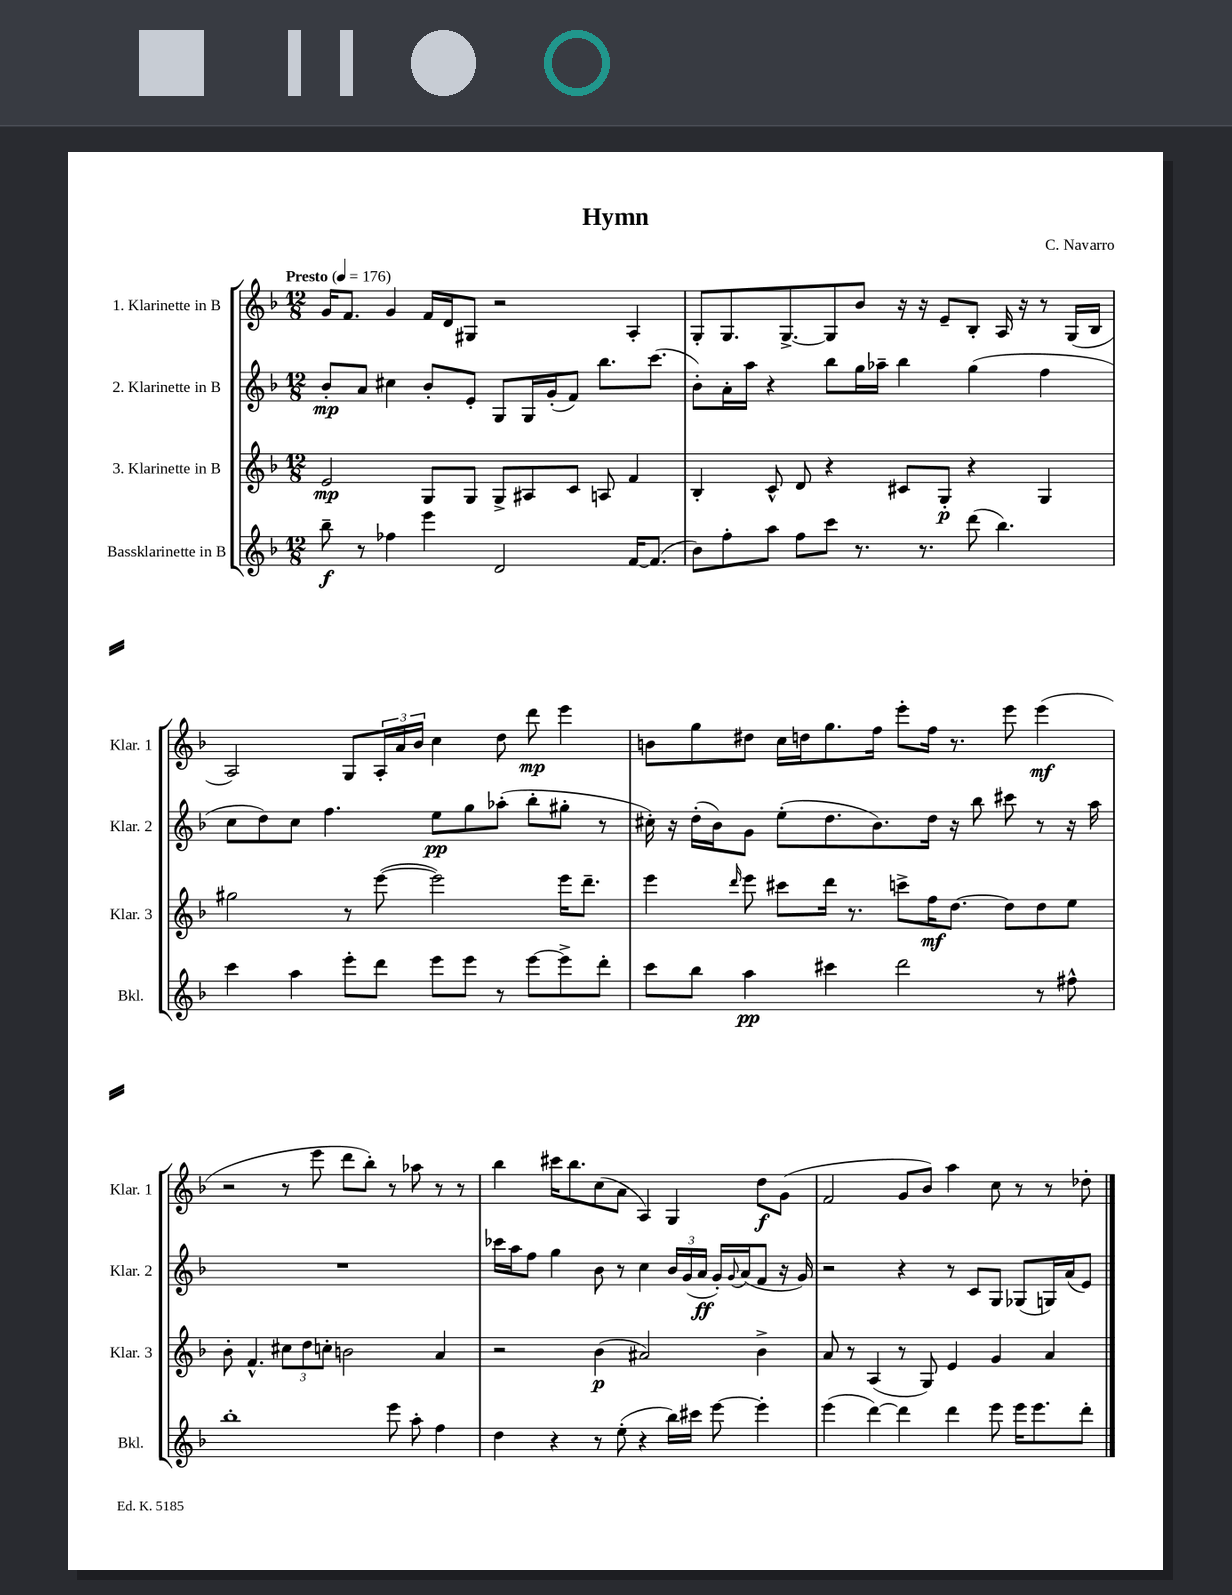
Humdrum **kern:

**kern	**dynam	**kern	**dynam	**kern	**dynam	**kern	**dynam
*part4	*part4	*part3	*part3	*part2	*part2	*part1	*part1
*staff4	*staff4	*staff3	*staff3	*staff2	*staff2	*staff1	*staff1
*I"Bassklarinette in B	*	*I"3. Klarinette in B	*	*I"2. Klarinette in B	*	*I"1. Klarinette in B	*
*I'Bkl.	*	*I'Klar. 3	*	*I'Klar. 2	*	*I'Klar. 1	*
*clefG2	*	*clefG2	*	*clefG2	*	*clefG2	*
*k[b-]	*	*k[b-]	*	*k[b-]	*	*k[b-]	*
*M12/8	*	*M12/8	*	*M12/8	*	*M12/8	*
*MM176	*	*MM176	*	*MM176	*	*MM176	*
=1	=1	=1	=1	=1	=1	=1	=1
!	!	!	!	!	!	!LO:TX:a:B:t=Presto	!
8bb-~\	f	2e/	mp	8b-'/L	mp	16g/KL	.
.	.	.	.	.	.	8.f/J	.
8r	.	.	.	8a/J	.	.	.
4ff-X\	.	.	.	4cc#X\	.	4g/	.
4eee\	.	8G/L	.	8b-'/L	.	16f/LL	.
.	.	.	.	.	.	16d/J	.
.	.	8G/J	.	8e'/J	.	8G#X/J	.
2d/	.	8G^/L	.	8G/L	.	2r	.
.	.	8A#X/	.	16G/L	.	.	.
.	.	.	.	(16g'/J	.	.	.
.	.	8c/J	.	8f/J)	.	.	.
.	.	8An/	.	8.bb-\L	.	.	.
[16f/KL	.	4f/	.	.	.	4A'/	.
(8.f/J]	.	.	.	(8.ccc\J	.	.	.
=2	=2	=2	=2	=2	=2	=2	=2
8b-\L)	.	4B-'/	.	8b-'\L)	.	8G'/L	.
8ff'\	.	.	.	16a'\L	.	8.G/	.
.	.	.	.	16aa\JJ	.	.	.
8aa\J	.	8c^^/	.	4r	.	.	.
.	.	.	.	.	.	[8.G^/	.
8ff\L	.	8d/	.	.	.	.	.
8ccc\J	.	4r	.	8bb-\L	.	8G/]	.
8.r	.	.	.	16gg\L	.	8b-/J	.
.	.	.	.	16aa-X~\JJ	.	.	.
.	.	8c#X/L	.	4bb-\	.	16r	.
8.r	.	.	.	.	.	16r	.
.	.	8G'/J	p	.	.	8e~/L	.
(8ddd\	.	4r	.	(4gg\	.	8B-'/J	.
4.bb-\)	.	.	.	.	.	16A/	.
.	.	.	.	.	.	16r	.
.	.	4G/	.	4ff\	.	8r	.
.	.	.	.	.	.	(16G/LL	.
.	.	.	.	.	.	16B-/JJ	.
!!LO:LB:g=z
=3	=3	=3	=3	=3	=3	=3	=3
4ccc\	.	2gg#X\	.	8cc\L	.	2A/)	.
.	.	.	.	8dd\)	.	.	.
4aa\	.	.	.	8cc\J	.	.	.
.	.	.	.	4.ff\	.	.	.
8eee'\L	.	8r	.	.	.	8G/L	.
8ddd\J	.	([8eee\	.	.	.	24A'/L	.
.	.	.	.	.	.	24a/	.
.	.	.	.	.	.	24b-/JJ	.
8eee\L	.	2eee\])	.	8ee\L	pp	4cc\	.
8eee\J	.	.	.	8gg\	.	.	.
8r	.	.	.	(8aa-X'\J	.	8dd\	.
[8eee\L	.	.	.	8bb-'\L	.	8ddd\	mp
8eee^\]	.	16eee\KL	.	8gg#X'\J	.	4eee\	.
.	.	8.ddd~\J	.	.	.	.	.
8ddd'\J	.	.	.	8r	.	.	.
=4	=4	=4	=4	=4	=4	=4	=4
8ccc\L	.	4eee\	.	16cc#X'\)	.	8bn\L	.
.	.	.	.	16r	.	.	.
8bb-\J	.	.	.	(16dd'\LL	.	8gg\	.
.	.	.	.	16b-\J)	.	.	.
.	.	16qqddd/	.	.	.	.	.
4aa\	pp	8eee\	.	8g\J	.	8dd#X\J	.
.	.	8ccc#X\L	.	(8ee'\L	.	16cc\LL	.
.	.	.	.	.	.	16ddn\J	.
4ccc#X\	.	16ddd\Jk	.	8.dd\	.	8.gg\	.
.	.	8.r	.	.	.	.	.
.	.	.	.	8.b-\)	.	16ff\Jk	.
2ddd\	.	8cccn^\L	.	.	.	8eee'\L	.
.	.	16ff\K	mf	16dd\Jk	.	16ff\Jk	.
.	.	[8.dd\J	.	16r	.	8.r	.
.	.	.	.	8bb-\	.	.	.
.	.	8dd\L]	.	8ccc#X\	.	8eee\	.
8r	.	8dd\	.	8r	.	(4eee\	mf
8ff#X^^\	.	8ee\J	.	16r	.	.	.
.	.	.	.	16aa\	.	.	.
!!LO:LB:g=z
=5	=5	=5	=5	=5	=5	=5	=5
1bb-'	.	8b-'\	.	1.r	.	2r	.
.	.	4.f^^/	.	.	.	.	.
.	.	12cc#X\L	.	.	.	8r	.
.	.	12dd\	.	.	.	.	.
.	.	.	.	.	.	8eee\	.
.	.	12ccn'\J	.	.	.	.	.
.	.	2bn\	.	.	.	8ddd\L	.
.	.	.	.	.	.	8bb-'\J)	.
8eee\	.	.	.	.	.	8r	.
8aa'\	.	.	.	.	.	8aa-X\	.
4ff\	.	4a/	.	.	.	8r	.
.	.	.	.	.	.	8r	.
=6	=6	=6	=6	=6	=6	=6	=6
4dd\	.	2r	.	16ccc-X\LL	.	4bb-\	.
.	.	.	.	16aa\J	.	.	.
.	.	.	.	8ff\J	.	.	.
4r	.	.	.	4gg\	.	16ccc#X\KL	.
.	.	.	.	.	.	8.bb-\	.
8r	.	(4b-\	p	8b-\	.	(8cc\	.
(8ee'\	.	.	.	8r	.	8a\J	.
4r	.	2a#X/)	.	4cc\	.	4A/)	.
16bb-\LL)	.	.	.	24b-/LL	.	4G/	.
.	.	.	.	(24g/	.	.	.
16ccc#X\JJ	.	.	.	.	.	.	.
.	.	.	.	24a/JJ	ff	.	.
[8eee\	.	.	.	16g'/LL)	.	.	.
.	.	.	.	8qqg/	.	.	.
.	.	.	.	(16a/J	.	.	.
4eee'\]	.	4b-^\	.	8f/J	.	8dd\L	f
.	.	.	.	16r	.	(8g\J	.
.	.	.	.	16g/)	.	.	.
=7	=7	=7	=7	=7	=7	=7	=7
(4eee\	.	8a/	.	2r	.	2f/	.
.	.	8r	.	.	.	.	.
[4ddd\)	.	(4A/	.	.	.	.	.
4ddd\]	.	8r	.	4r	.	8g/L	.
.	.	8G/)	.	.	.	8b-/J)	.
4ddd\	.	4e/	.	8r	.	4aa\	.
.	.	.	.	8c/L	.	.	.
8eee\	.	4g/	.	8G/J	.	8cc\	.
16eee\KL	.	.	.	(8G-X/L	.	8r	.
8.eee\	.	.	.	.	.	.	.
.	.	4a/	.	16Gn/L)	.	8r	.
.	.	.	.	(16a/J	.	.	.
8ddd'\J	.	.	.	8e/J)	.	8dd-X'\	.
==	==	==	==	==	==	==	==
*-	*-	*-	*-	*-	*-	*-	*-
